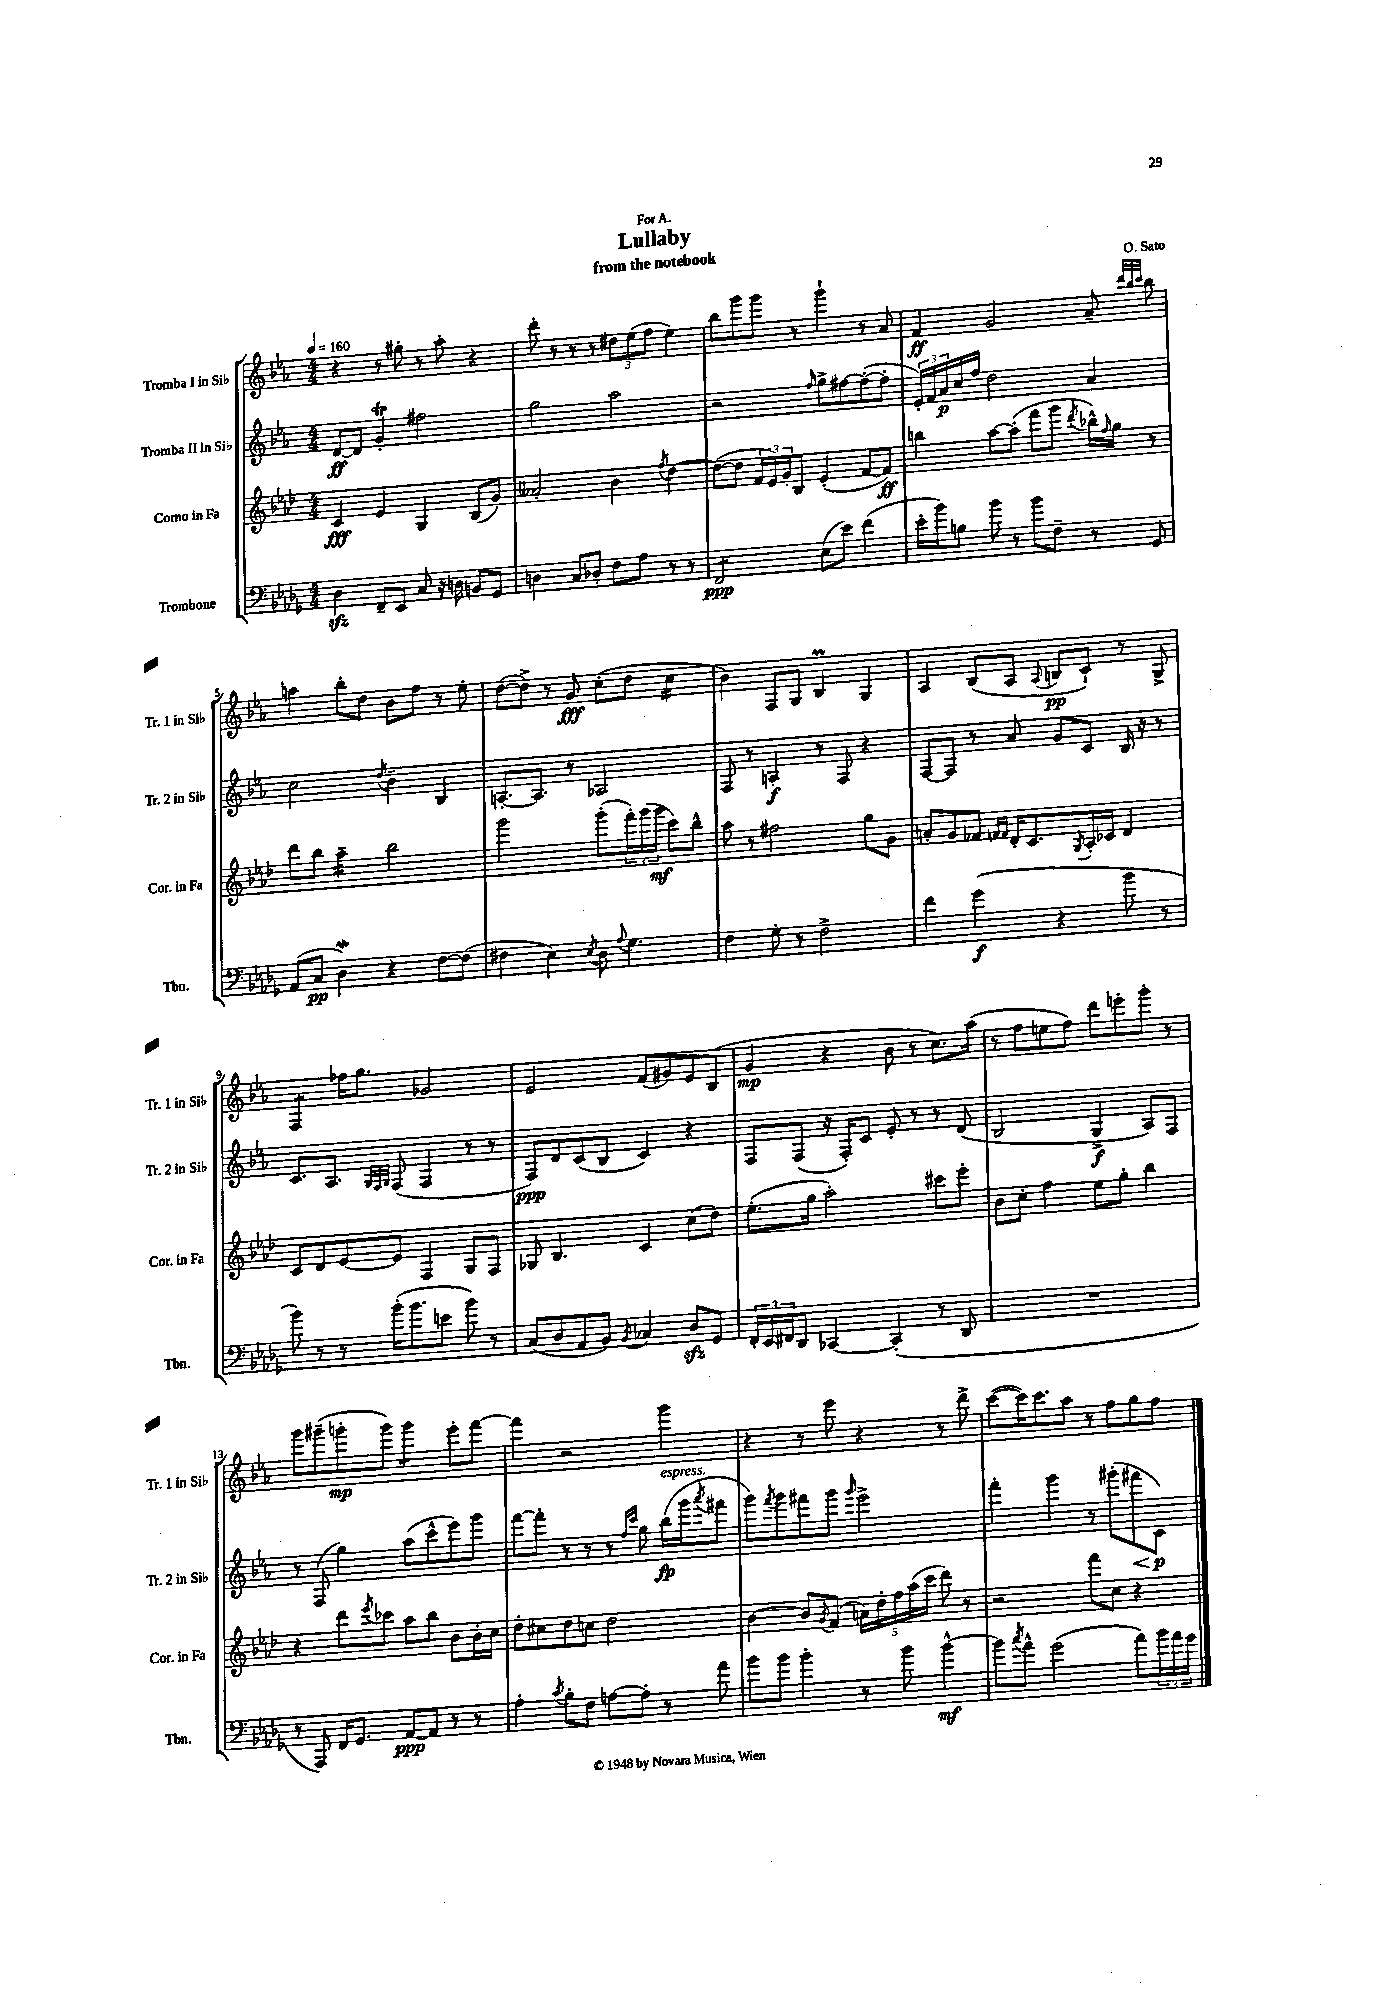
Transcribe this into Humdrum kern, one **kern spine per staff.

**kern	**kern	**kern	**kern
*staff4	*staff3	*staff2	*staff1
*clefF4	*clefG2	*clefG2	*clefG2
*k[b-e-a-d-g-]	*k[b-e-a-d-]	*k[b-e-a-]	*k[b-e-a-]
*M4/4	*M4/4	*M4/4	*M4/4
*MM160	*MM160	*MM160	*MM160
4D-\	4c/	[8d/L	4r
.	.	8d/]J	.
8FF~/L	4e-/	4g'/	8r
8EE-/J	.	.	8gg#'\
8C/	4G/	2ff#\	8r
16r	.	.	8aa-'\
16D\	.	.	.
8BB/L	(8B-/L	.	4r
8GG-/J	8g/J)	.	.
=	=	=	=
4D\	2a--'/	2gg\	8ddd'\
.	.	.	8r
8C/L	.	.	8r
8D-'/J	.	.	8r
8F\L	4b-\	2aa-\	12dd#\L
.	.	.	(12ee-\
8A-\J	.	.	.
.	.	.	12ff\J
.	8qff/	.	.
8r	[4dd-\	.	4ee-\)
8r	.	.	.
=	=	=	=
2FF/	(8dd-\_L	2r	8bb-\L
.	8dd-\]J	.	8ggg\
.	24f/LL	.	8ggg\J
.	24e-/)	.	.
.	24g'/J	.	.
.	8B-/J	.	8r
.	.	16qqff/	.
(8E-\L	(4e-'/	8gg^\L	4ggg`\
8e-\J)	.	[8ff#\	.
(4f\	[8f/L	(8ff#'\_	8r
.	8f/]J)	8ff#'\]J	8a-/
=	=	=	=
16e-'\LL	4bb\	24e-'/LL)	4f/
.	.	24f/	.
16b-\J)	.	.	.
.	.	24a-/	.
8B\J	.	16cc/	.
.	.	16ff/JJ	.
8b-\	[8aa-\L	2dd\	2g/
8r	(8aa-'\]J	.	.
8b-\L	8fff\L	.	.
8F~\J	8ggg\J	.	.
.	8qddd-/	.	.
8r	16bb-^^\LL)	4a-/	8a-~/
.	16qqff/	.	.
.	16gg\JJ	.	.
.	.	.	32qqddd/LLL
.	.	.	32qqbb-/
.	.	.	32qqccc/JJJ
8GG-/	8r	.	8bb-\
=	=	=	=
(8AA-/L	8ddd-\L	2cc\	4aa\
8C/J	8bb-\J	.	.
4D-\)	4aa-~\	.	8bb-'\L
.	.	.	8dd\J
.	.	8qdd/	.
4r	2bb-\	4b-~\	8b-\L
.	.	.	8ff\J
[8F\L	.	4B-/	8r
(8F\]J	.	.	8ee-'\
=	=	=	=
4F#\	2ggg\	[8.A'/L	([8dd\L
.	.	.	8dd^\]J)
.	.	8.A/]J	.
4E-\)	.	.	8r
.	.	8r	8g/
8qE-/	.	.	.
8D-\	(8ggg'\L	2A-/	(8cc'\L
8qqA-/	.	.	.
4.G-\	24fff'\L)	.	8dd\J
.	(24ggg\	.	.
.	24ggg\JJ	.	.
.	8ccc\L)	.	4cc\
.	8bb-^^\J	.	.
=	=	=	=
4F\	8aa-\	8F/	4b-\)
.	8r	8r	.
8G-'\	2ff#\	4A'/	8F/L
8r	.	.	8G/J
2F^\	.	8r	4B-/
.	.	8F/	.
.	8gg\L	4r	4G/
.	8g\J	.	.
=	=	=	=
4f\	8a'/L	[8F/L	4A-/
.	8g/	8F/]J	.
(4g-\	8f-/J	8r	(8B-/L
.	16qqf/LL	.	.
.	16qqf/JJ	.	.
.	16d-'/LK	8a-/	8A-/J
.	8.c/	.	.
.	.	.	8qqA-/
4r	.	8g/L	8B/L
.	8qG/	.	.
.	16A-'/L	8c/J	8c`/J)
.	16c-/JJ	.	.
8b-\	4d-/	16B-/	8r
.	.	16r	.
8r	.	8r	8G^/
=	=	=	=
8b-\)	8c/L	8.c/L	4F/
8r	8d-/	.	.
.	.	8.A-/J	.
8r	[8e-/	.	16ff-\LK
.	.	.	8.gg\J
.	.	32qqG/LLL	.
.	.	32qqF/	.
.	.	32qqG/JJJ	.
(16b-'\LK	8e-/]J	(8F/	.
8.b-\	.	.	.
.	4F/	4F/	2g-/
8e\J	.	.	.
8b-\)	8G/L	8r	.
8r	8F/J	8r	.
=	=	=	=
(8C/L	8G-/	8F/L)	2e-/
8D-/	4.B-/	8d/	.
8AA-/	.	(8c/	.
8BB-/J)	.	8B-/J	.
8qBB-/	.	.	.
4C-/	4c/	4c/)	(8f/L
.	.	.	8g#/)
8D-/L	(8cc\L	4r	8e-/
8GG-/J	8dd-\J)	.	(8B-/J
=	=	=	=
24FF'/LL	(8.ee-'\L	8F/L	4g/
24EE-/	.	.	.
24FF#/J	.	.	.
8DD-/J	.	(8F/J	.
.	16gg\Jk	.	.
[4CC-/	2aa-'\)	16r	4r
.	.	16F'/LK)	.
.	.	8c/J	.
(4CC-'/]	.	8e-'/	8b-\
.	.	8r	8r
8r	8ccc#\L	8r	8.cc\L)
8DD-/	8eee-'\J	(8d/	.
.	.	.	(16aa-\Jk
=	=	=	=
1r	8b-\L	2B-/	8r
.	8cc'\J	.	8ff\L
.	4ff\	.	8ee\
.	.	.	8ff\J)
.	8ee-\L	4G^/	8ddd\L
.	8gg'\J	.	8eee'\
.	4bb-\	8A-/L)	8ggg'\J
.	.	8F/J	8r
=	=	=	=
8r	4r	8r	8ggg\L
8AAA-/)	.	(8F/	(8ggg#~\
16FF/LK	8ddd-\L	4gg\)	8ggg'\
8.GG-/J	.	.	.
.	8qeee-/	.	.
.	8ccc-\J	.	8ggg\J)
[8AA-/L	8aa-\L	(8aa-\L	4ggg\
8AA-/]J	8bb-\J	8ccc^^\	.
8r	8b-\L	8eee-\)	8eee-'\L
8r	16b-'\L	8ggg\J	[8fff\J
.	16cc\JJ	.	.
=	=	=	=
4A-'\	8dd-'\L	[8fff\L	4fff\]
.	8cc#\	8fff'\]J	.
8qc/	.	.	.
8B-'\L	8dd-\	8r	2r
8F\J	8cc\J	8r	.
[8A\L	2dd-\	8r	.
.	.	16qqff/LL	.
.	.	16qqccc/JJ	.
8A'\]J	.	8gg\	.
8r	.	(16bb-\LL	4ggg\
.	.	16ggg\J	.
.	.	8qaaa-/	.
8a-\	.	8fff#\J	.
=	=	=	=
8b-\L	[4b-\	8ggg\L)	4r
.	.	8qfff/	.
8b-\J	.	8ggg\	.
4b-'\	8b-/]L	8fff#\	8r
.	8qg/	.	.
.	(8f/J	8ggg\J	8eee-\
.	.	16qqggg/	.
8r	20a\LL)	2eee-^\	4r
.	20dd-'\	.	.
.	20ff\	.	.
8b-\	.	.	.
.	(20aa-\	.	.
.	20ccc\JJ	.	.
[4b-^^\	8ddd-\)	.	8r
.	8r	.	8ddd^\
=	=	=	=
8b-\]L	2r	4fff'\	([8ccc\L
8qcc/	.	.	.
8a-^^\J	.	.	16ccc\]K)
.	.	.	8.ccc\
(2g-\	.	4ggg\	.
.	.	.	8aa-\J
.	8fff\L	8r	8r
.	8cc\J	(8ggg#'\L	8ff\L
8a-\L)	4r	8fff#\	8gg\
24b-\L	.	8c\J)	8ff\J
24a-\	.	.	.
24g-\JJ	.	.	.
==	==	==	==
*-	*-	*-	*-
